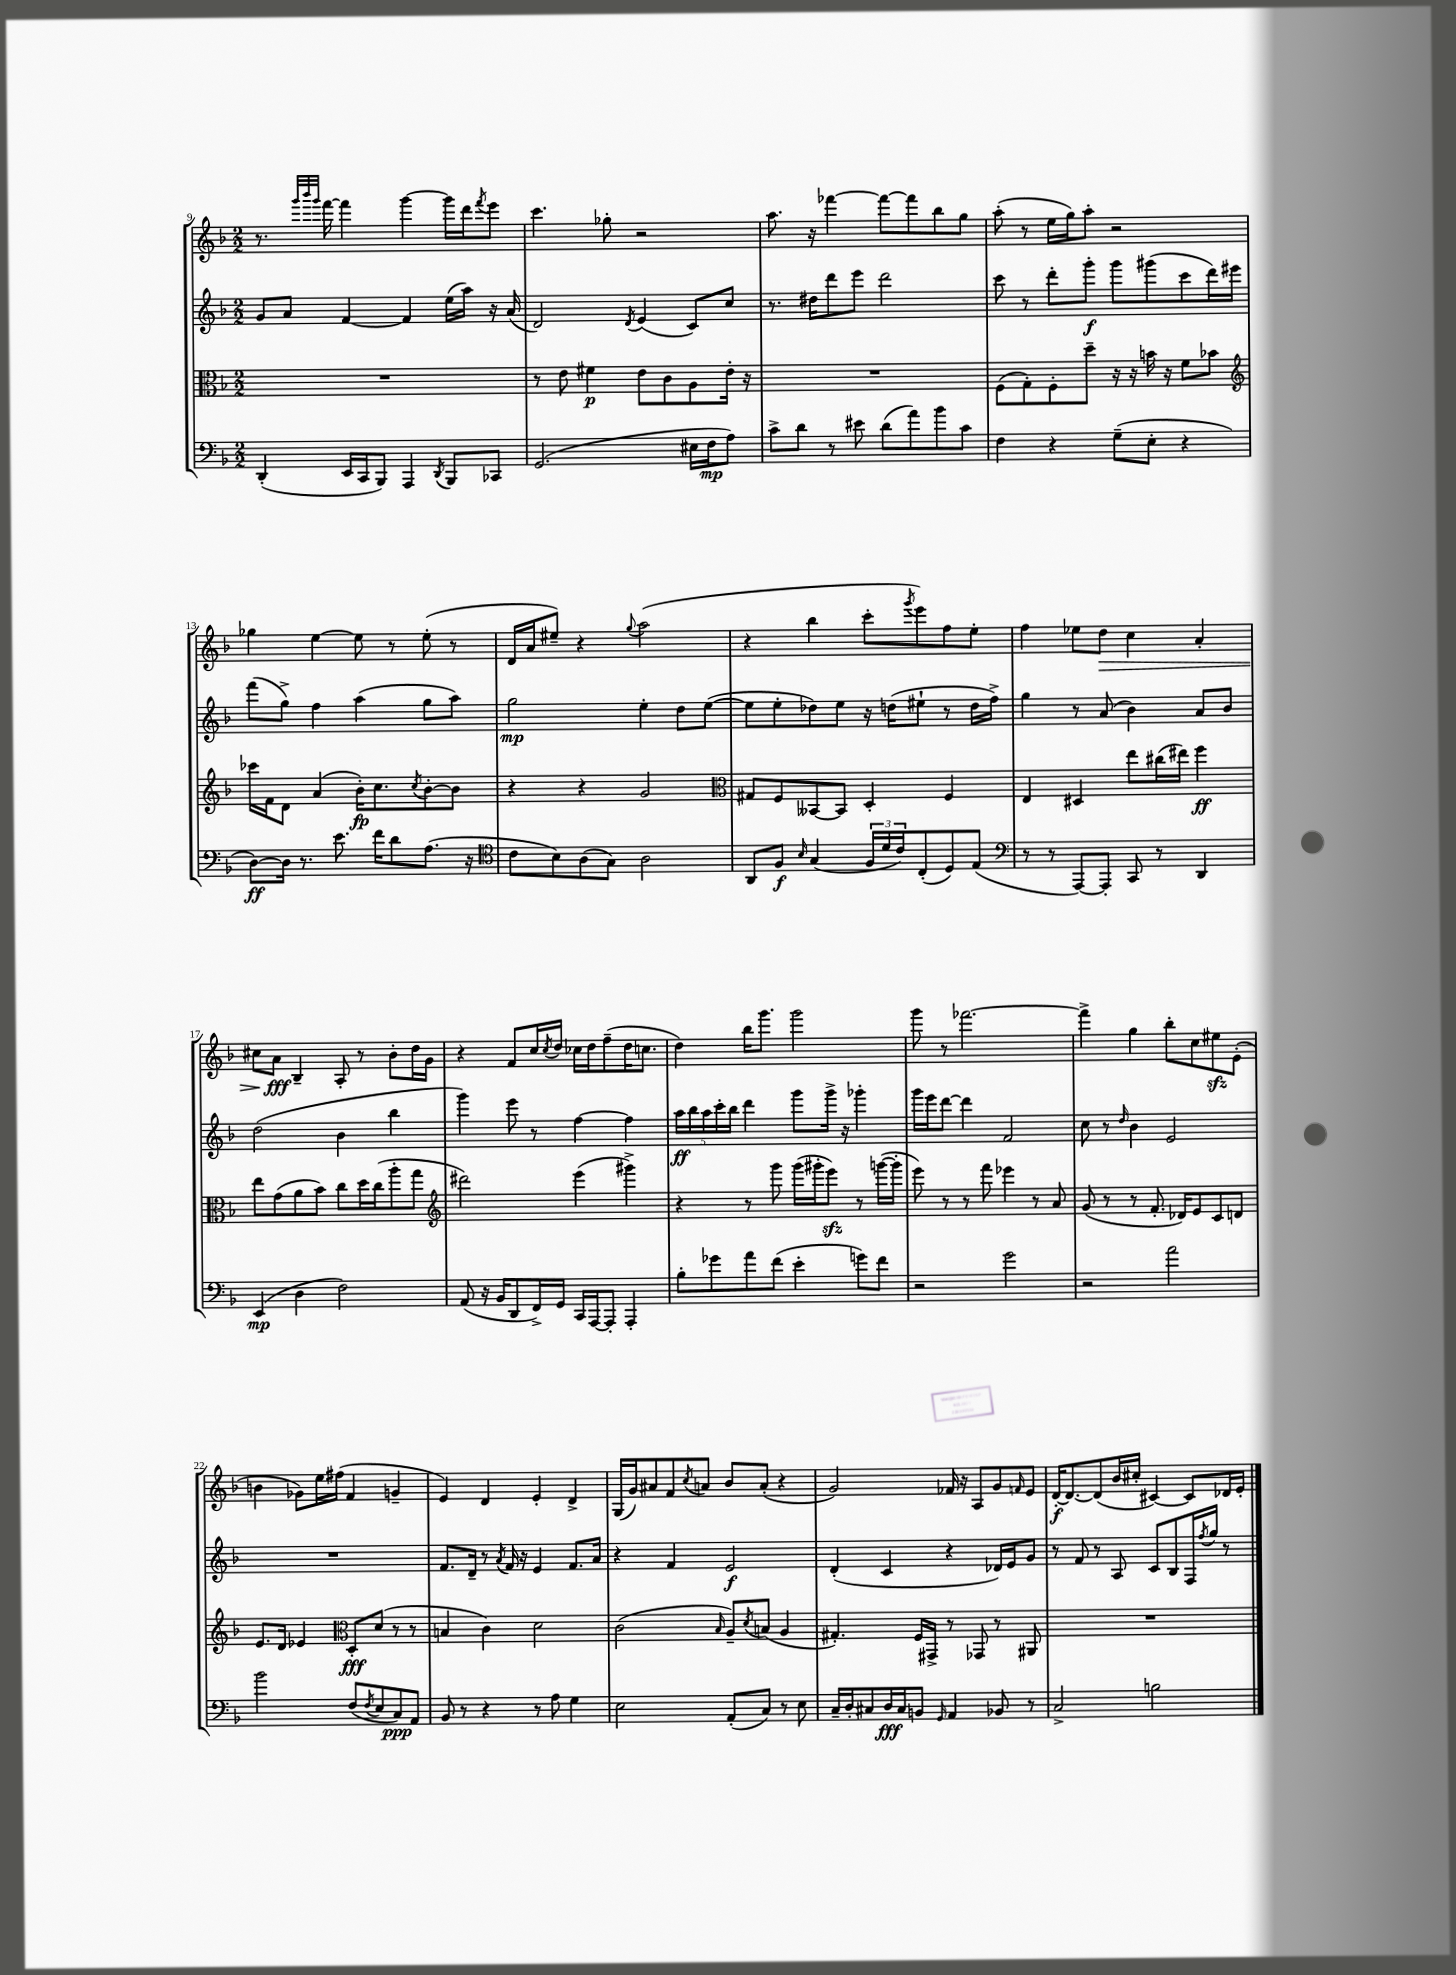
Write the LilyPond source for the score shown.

<<
\new StaffGroup <<
\new Staff = "s0" {
    \clef treble \key f \major \numericTimeSignature \time 2/2
    r8. \grace { g'''32 bes'''32 g'''32 } f'''16~ f'''4 g'''4~ g'''16 d'''16 \acciaccatura { f'''8 } e'''8 |
    c'''4. ges''8-. r2 |
    a''8. r16 fes'''4~ fes'''8~ fes'''8 bes''8 g''8 |
    a''8-.( r8 e''16 g''16) a''8-. r2 |
    ges''4 e''4~ e''8 r8 e''8-.( r8 |
    d'16 a'16 eis''8--) r4 \appoggiatura { g''8 } a''2( |
    r4 bes''4 c'''8-. \acciaccatura { g'''8 } e'''8) f''8 e''8-. |
    f''4 ees''8 d''8\> c''4 a'4-. |
    cis''8 a'8\fff\! bes4-- a8-. r8 bes'8-. d''16 g'16 |
    r4 f'8 c''16 \acciaccatura { c''8 } d''16 ces''16 d''16 f''8--( d''16 c''8. |
    d''4) bes''16 g'''8. g'''2 |
    g'''8 r8 fes'''2.~ |
    fes'''4-> g''4 bes''8-. c''8 eis''8\sfz e'8-.( |
    b'4 ges'8) e''16 fis''16( f'4 g'4-- |
    e'4) d'4 e'4-. d'4-> |
    g16( g'16) ais'8 f'8 \acciaccatura { c''8 } a'8 bes'8 a'8-.( r4 |
    g'2) fes'16 r16 a8 g'8 \grace { f'16 } e'8 |
    d'16~-.\f d'8.~ d'8( bes'16 cis''16-. cis'4~) cis'8 des'16 e'16-. \bar "|." |
}
\new Staff = "s1" {
    \clef treble \key f \major \numericTimeSignature \time 2/2
    g'8 a'8 f'4~ f'4 e''16( a''16) r16 a'16( |
    d'2) \acciaccatura { d'8 } e'4( c'8) c''8 |
    r8. dis''16 d'''8 e'''8 d'''2 |
    c'''8 r8 d'''8-. g'''8-.\f g'''8 gis'''8( c'''8 d'''16) eis'''16 |
    f'''8( g''8->) f''4 a''4( g''8 a''8) |
    g''2\mp e''4-. d''8 e''8~( |
    e''8 e''8-. des''8) e''8 r16 d''16( eis''8-! r8 d''16 f''16->) |
    g''4 r8 a'8( bes'4) a'8 bes'8 |
    d''2( bes'4 bes''4 |
    g'''4) e'''8 r8 f''4~ f''4 |
    \tuplet 5/4 { a''16\ff bes''16 a''16 c'''16-. bes''16 } d'''4 g'''8 g'''16-> r16 ges'''4-. |
    g'''16 e'''16 d'''8~ d'''4 f'2 |
    c''8 r8 \grace { d''16 } bes'4 e'2 |
    R1 |
    f'8. d'16-- r8 \acciaccatura { a'8 } f'16 r16 e'4 f'8. a'16 |
    r4 f'4 e'2\f |
    d'4-.( c'4 r4 des'16) e'16 g'8 |
    r8 f'8 r8 a8 c'8 bes8 f16 \acciaccatura { f''8 } g''16 r8 \bar "|." |
}
\new Staff = "s2" {
    \clef alto \key f \major \numericTimeSignature \time 2/2
    R1 |
    r8 e'8 fis'4\p e'8 c'8 a8 e'16-. r16 |
    R1 |
    f8( g8-.) f8-. d''8-- r16 r16 b'16 r16 f'8 bes'8 |
    \clef treble ces'''16 f'16 d'8 a'4( bes'16-.\fp) c''8. \acciaccatura { c''8 } bes'8~-. bes'8 |
    r4 r4 g'2 |
    \clef alto gis8 f8 beses,8~ beses,8 d4-. f4 |
    e4 dis4 e''8 cis''16( eis''16) f''4\ff |
    e''8 g'8( a'8 bes'8) c''8 d''16 c''16( a''8-. g''8 |
    \clef treble dis'''2) e'''4( gis'''4->) |
    r4 r8 g'''8 g'''16( gis'''16-. e'''8\sfz) r8 g'''16~( g'''16-. |
    e'''8) r8 r8 f'''8 ees'''4 r8 a'8 |
    g'8( r8 r8 f'8.-. des'16) e'8 c'8 d'8 |
    e'8. d'16 ees'4 \clef alto d8-.\fff d'8( r8 r8 |
    b4 c'4) d'2 |
    c'2( \grace { bes16 } a8--) \acciaccatura { d'8 } b8( a4 |
    gis4.-.) f16 gis,16-> r8 ges,8 r8 ais,8 |
    R1 \bar "|." |
}
\new Staff = "s3" {
    \clef bass \key f \major \numericTimeSignature \time 2/2
    d,4-.( e,16 c,16 bes,,8) a,,4 \acciaccatura { d,8 } bes,,8 ces,8 |
    g,2.( eis16 f16\mp a8) |
    c'8-> d'8 r8 eis'8 d'8( a'8) bes'8 c'8 |
    f4 r4 g8--( e8-. r4 |
    d8~\ff) d16 r8. e'8. f'16 d'8 a8.( r16 |
    \clef tenor c'8 bes8) a8( g8) a2 |
    a,8 f8\f \grace { bes16 } g4( \tuplet 3/2 { f16 d'16 c'16) } c8-.( d8) e8( |
    \clef bass r8 r8 a,,8~) a,,8-. c,8 r8 d,4 |
    e,4\mp( d4 f2) |
    a,8( r16 bes,16 d,8 f,16->) g,16 c,16 a,,16~ a,,8-. a,,4-. |
    bes8-. ges'8 a'8 f'8( e'4-. g'8) f'8 |
    r2 g'2 |
    r2 a'2 |
    bes'2 f8( \acciaccatura { f8 } e8 c8\ppp) a,8 |
    bes,8 r8 r4 r8 a8 g4 |
    e2 a,8-.( c8) r8 e8 |
    c16-- d16-. cis8 d16\fff cis16 b,8 \grace { g,16 } a,4 bes,8 r8 |
    c2-> b2 \bar "|." |
}
>>
>>
\layout { \context { \Score currentBarNumber = #9 } }
